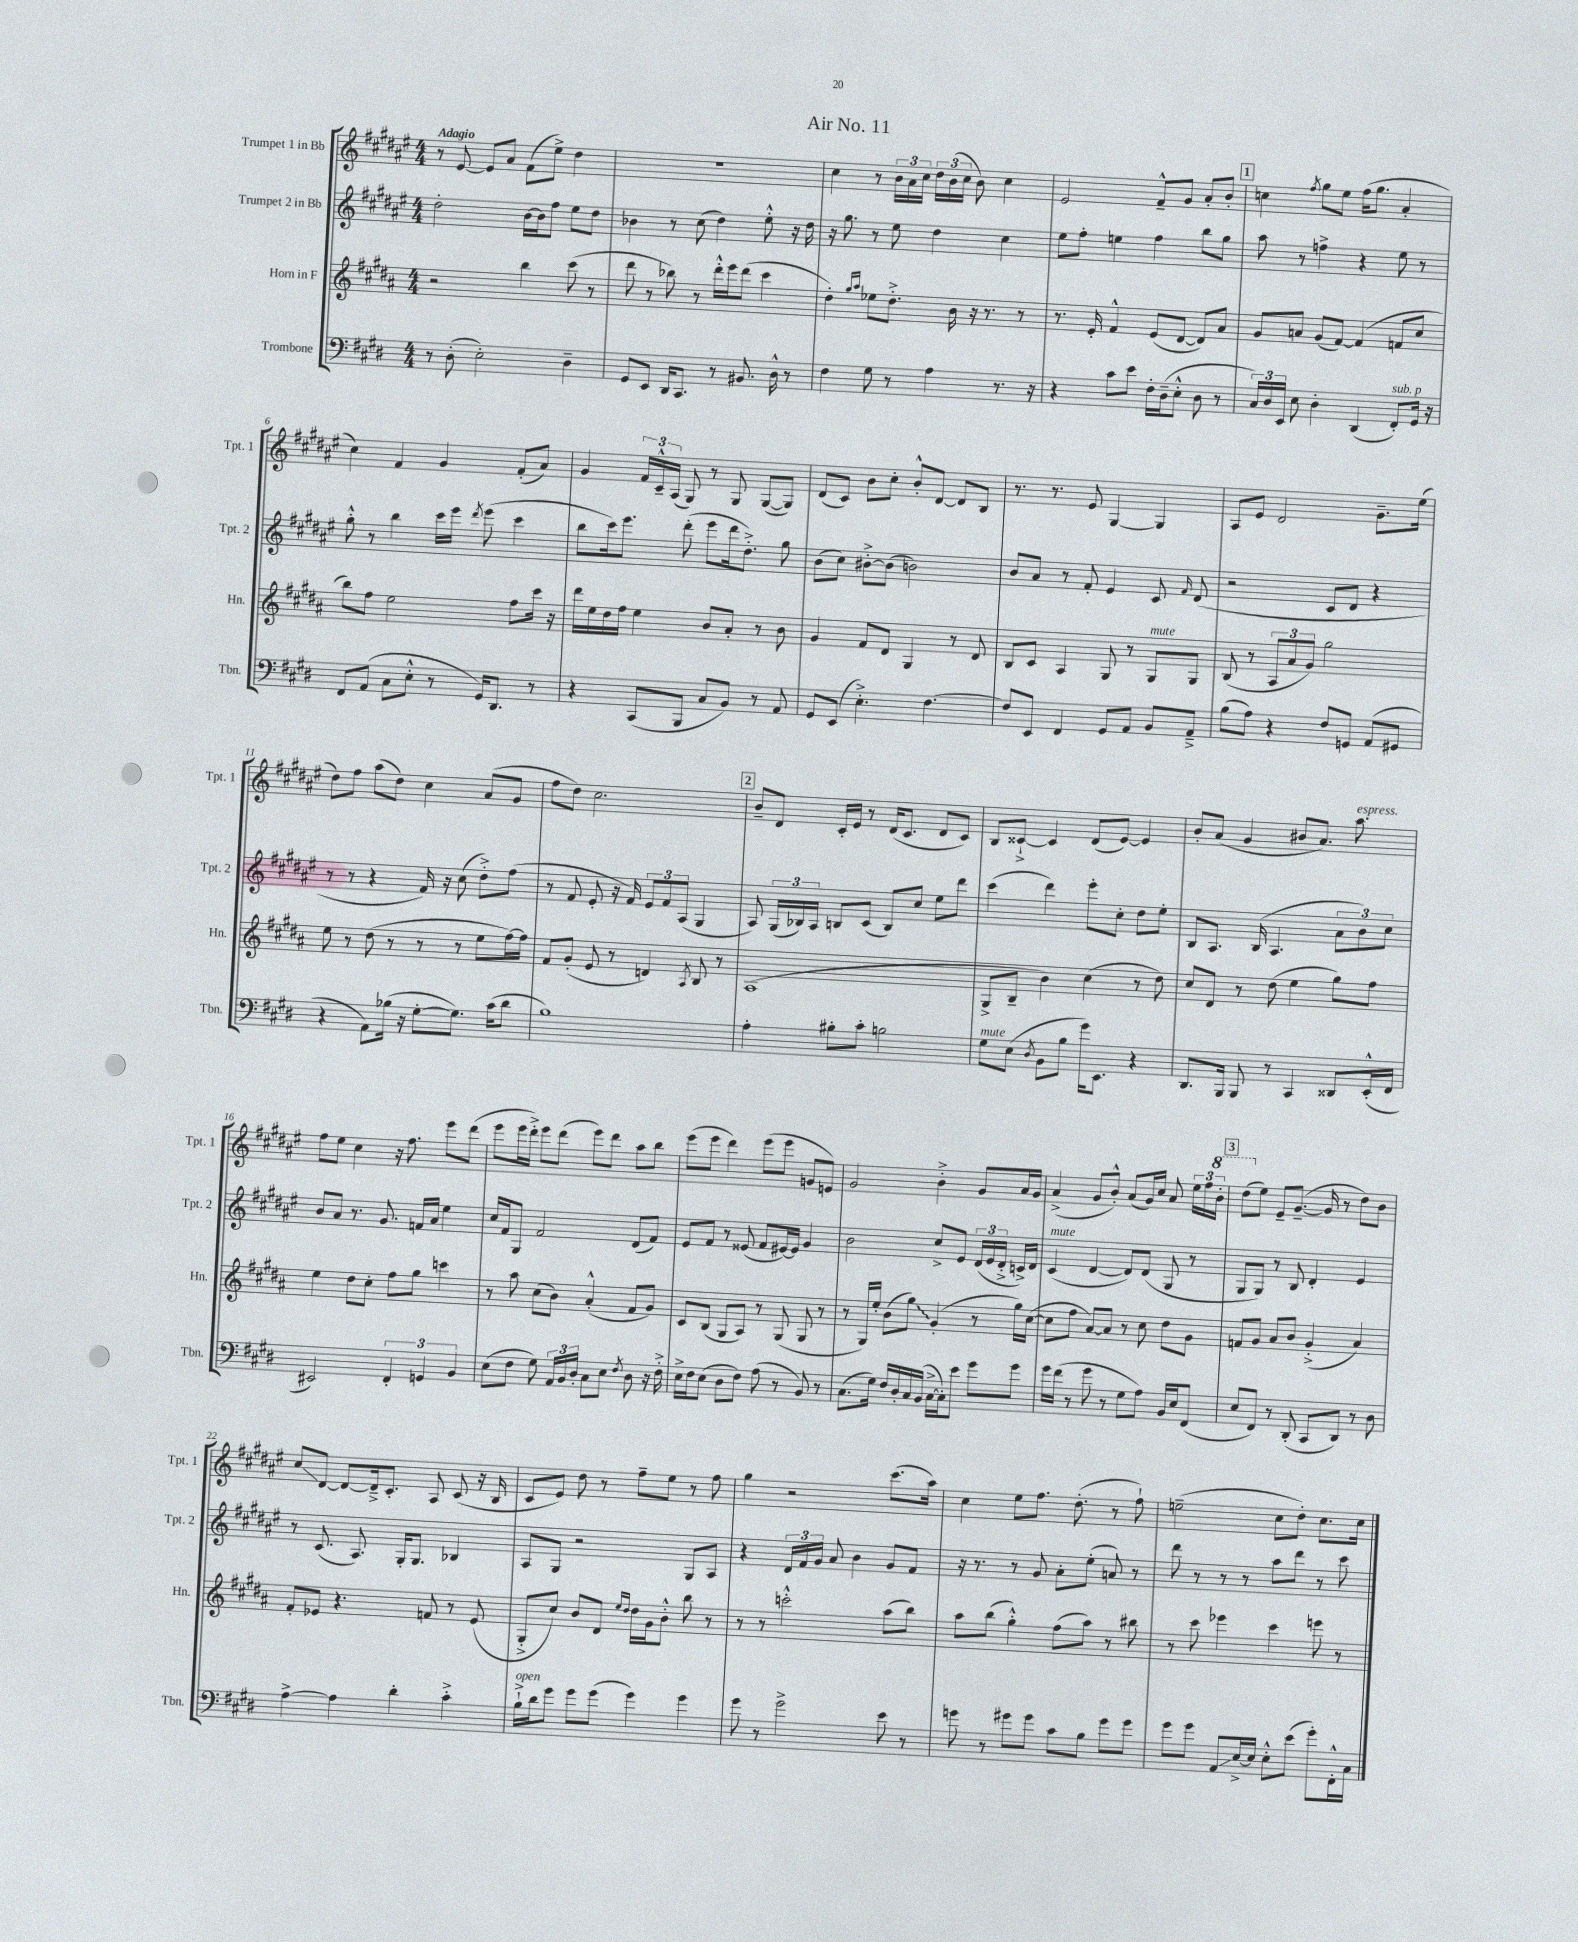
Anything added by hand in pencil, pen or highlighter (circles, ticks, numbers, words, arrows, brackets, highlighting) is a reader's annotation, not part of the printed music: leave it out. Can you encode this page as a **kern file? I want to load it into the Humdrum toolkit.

**kern	**kern	**kern	**kern
*staff4	*staff3	*staff2	*staff1
*clefF4	*clefG2	*clefG2	*clefG2
*k[f#c#g#d#]	*k[f#c#g#d#a#]	*k[f#c#g#d#a#e#]	*k[f#c#g#d#a#e#]
*M4/4	*M4/4	*M4/4	*M4/4
8r	2r	2dd#'\	8r
(8D#'\	.	.	[8e#/
2E'\)	.	.	8e#/]L
.	.	.	8a#/J
.	4bb\	[16b\LL	(8f#\L
.	.	16b\]J	.
.	.	8ff#\J	8ee#^\J)
4D#~\	(8ccc#\	8ee#\L	4dd#\
.	8r	8dd#\J	.
=	=	=	=
8GG#/L	8ddd#\	4b-\	1r
8EE/J	8r	.	.
16DD#/LK	8bb-\)	8r	.
8.CC#/J	.	.	.
.	8r	(8cc#\	.
8r	16ddd#'^^\LL	4dd#\)	.
.	16eee\J	.	.
8.BB#/	(8ddd#\J	.	.
.	4ccc#\	8ee#'^^\	.
16D#^^\	.	.	.
8r	.	16r	.
.	.	16dd#\	.
=	=	=	=
4F#\	4dd#'\)	16r	4cc#\
.	.	8.gg#\	.
.	16qqgg#/LL	.	.
.	16qqaa#/JJ	.	.
8G#\	8ee-\L	8r	8r
8r	8.dd#'^\J	8ee#\	24b\LL
.	.	.	24a#\
.	.	.	24cc#\JJ
4A\	.	4dd#\	24dd#\LL
.	.	.	(24b\
.	16b\	.	.
.	.	.	24cc#\JJ
.	16r	.	8b\)
.	8.r	.	.
8.r	.	4cc#\	4cc#\
.	8r	.	.
16r	.	.	.
=	=	=	=
4r	8.r	8ee#\L	2e#/
.	.	8ff#'\J	.
.	16e'/	.	.
8c#\L	4f#^^/	4ee\	.
8e\J	.	.	.
16F#'\LL	(8e/L	4ff#\	8f#~^^/L
(16D#~\J	.	.	.
8E'^^\J	[8d#/J	.	8g#/J
8D#\	8d#/]L)	8bb\L	8a#'/L
8r	8a#/J	8gg#\J	8b'/J
=	=	=	=
24C#/LL)	8g#/L	8aa#\	4cc\
24D#/	.	.	.
24EE/JJ	.	.	.
8E\	8a/J	8r	.
.	.	.	8qff#/
4D#'\	(8g#/L	4ff^\	8gg#\L
.	[8f#/J)	.	8ee#\J
(4DD#/	(4f#/]	4r	(16ff#\LK
.	.	.	8.gg#\J
8FF#'/L)	8f/L	8ee#\	4a#'/
16GG#/Jk	8cc#/J	8r	.
16r	.	.	.
=	=	=	=
8FF#/L	8bb\L)	8gg#'^^\	4cc#\)
(8AA/J	8ff#\J	8r	.
8C#\L	2ee\	4bb\	4f#/
8E'^^\J	.	.	.
8r	.	16ccc#\LL	4g#/
.	.	16eee#\JJ	.
.	.	8qddd#/	.
16GG#/LK)	.	(8eee#\	.
8.DD#/J	.	.	.
.	8ff#\L	4ccc#\	(8f#'/L
8r	16ccc#\Jk	.	8a#/J)
.	16r	.	.
=	=	=	=
4r	16ddd#\LL	8bb\L	4g#/
.	16ee\	.	.
.	16dd#\	16ccc#\k)	.
.	16ff#\JJ	8.eee#\J	.
(8CC#/L	4ee\	.	24f#/LL
.	.	.	24c#~^^/
.	.	.	(24A#/JJ
8BBB/J	.	(8ddd#'\	8G#/)
8C#/L	8b/L	8eee#\L	8r
8BB/J)	8a#'/J	16ddd#\k	8G#/
.	.	8.dd#'^\J)	.
8r	8r	.	([8G#/L
8AA/	8b\	8gg#\	8G#/]J)
=	=	=	=
8GG#/L	4g#/	(8b\L	(8d#/L
(8EE/J	.	8cc#\J)	8c#/J)
4.E'^\)	8f#/L	[8b#'^\L	8b\L
.	8d#/J	(8b#\]J	8cc#'\J
.	4G#/	2b\)	8b'^^/L
[4.F#\	.	.	[8d#/J
.	8r	.	8d#/]L
.	8d#/	.	8B/J
=	=	=	=
8F#/]L	8B/L	8b/L	8.r
8EE/J	8c#/J	8a#/J	.
.	.	.	8.r
4FF#/	4A#/	8r	.
.	.	8f#'/	8e#/
8GG#/L	8G#/	4e#/	[4G#/
8AA/J	8r	.	.
8BB/L	8G#/L	8c#/	4G#/]
.	.	16qqf#/	.
8AA~^/J	8G#/J	(8d#/	.
=	=	=	=
(8B\L	(8B/	2r	8A#/L
8A\J)	8r	.	8e#/J
4r	12A#/L	.	2d#/
.	12a#/	.	.
.	12g#/J)	.	.
8F#/L	2gg#\	8c#/L	.
8GG/J	.	8d#/J	.
(8AA/L	.	4r	8.g#~\L
8GG#/J	.	.	.
.	.	.	(16ee#\Jk
=	=	=	=
4r	8ee\	8r	8dd#\L)
.	8r	8r	8ff#\J
8AA\L)	(8dd#\	4r	(8aa#\L
(16B-\Jk	8r	.	8dd#\J)
16r	.	.	.
[8G#'\L	8r	16f#/)	4cc#\
.	.	16r	.
8.G#\]J)	8r	(8cc#\	.
.	8ee\L	8dd#'^\L)	(8a#/L
(16c#\LK	.	.	.
8d#\J	[16ff#\L)	(8ff#\J	8g#/J
.	16ff#\]JJ	.	.
=	=	=	=
1B)	8f#/L	8r	8ff#\L
.	(8g#'/J	8f#/	8dd#\J)
.	8e/	8e#'/	2.cc#\
.	8r	16r	.
.	.	16f#/)	.
.	4d/)	12e#/L	.
.	.	12f#/	.
.	.	(12A#/J	.
.	8qA#/	.	.
.	8B/	4G#/	.
.	8r	.	.
=	=	=	=
4A'\	(1A#	8A#/)	8b~/L
.	.	(24G#/LL	8d#/J
.	.	24B-/)	.
.	.	24A#/JJ	.
8B#'\L	.	8B/L	16c#'/LL
.	.	.	16e#/JJ
8c#'\J	.	(8c#/J	8r
2B\	.	8B/L)	(16d#/LK
.	.	.	8.c#/J
.	.	8cc#/J	.
.	.	8ee#\L	8d#/L
.	.	8ddd#\J	8c#/J)
=	=	=	=
8G#\L	8G#^/L	(4ccc#\	8B/L
(8E\J	8B~/J	.	[8c##`^/J
8qD#/	.	.	.
8BB\L	4b\)	4ddd#\)	4c##/]
8B\J	.	.	.
16g#\LK)	(4cc#\	8eee#'\L	(8d#/L
8.EE\J	.	.	.
.	.	8cc#'\J	[8e#/J)
4r	8r	8dd#\L	4e#/]
.	8dd#\)	8ee#'\J	.
=	=	=	=
8.DD#/L	8cc#/L	8B/L	8b'/L
.	8d#/J	8.A#/J	(8a#/J
16BBB/Jk	.	.	.
8BBB/	8r	.	4g#/
.	.	(16B/	.
8r	(8dd#\	4.A#/	.
4CC#/	4ee\	.	8b#/L
.	.	.	8.a#/J)
8DD##/L	8gg#\L)	12a#\L	.
.	.	.	8.aa#\
.	.	12b\)	.
(16EE'^^/L	8ff#\J	.	.
.	.	12cc#\J	.
16FF#/JJ	.	.	.
=	=	=	=
2EE#/)	4ee\	8b/L	8ff#\L
.	.	8a#/J	8ee#\J
.	8dd#\L	8.r	4cc#\
.	8cc#'\J	.	.
.	.	8.g#/	.
6FF#'/	8ff#\L	.	16r
.	.	.	8.ff#\
.	8gg#\J	16f/LL	.
6GG/	.	.	.
.	.	16a#/JJ	.
.	4ccc\	4ee#\	8eee#\L
6BB/	.	.	.
.	.	.	(8ddd#\J
=	=	=	=
(8E\L	8r	16cc#/LL	8eee#\L
.	.	16f#/J	.
8F#\J	8aa#\	8G#/J	16eee#\L
.	.	.	16ddd#'^\JJ)
8G#\)	(8cc#\L	2f#/	8eee#\L
24AA/LL	8b\J)	.	(8ddd#\J
24BB/	.	.	.
24D#'/JJ	.	.	.
8C#\L	(4a#'^^/	.	8eee#\L)
8E\J	.	.	8ddd#\J
8qF#/	.	.	.
8D#\	8f#/L	(8d#/L	8aa#\L
16r	8g#/J)	8f#/J)	8bb\J
16F#'^\	.	.	.
=	=	=	=
16E^\LL	8c#/L	8e#/L	(8eee#\L
16F#\J	.	.	.
(8E\J	(8B/J	8f#/J	8eee#\J
8D#\L	8G#/L	8r	4ddd#\)
8F#\J)	8A#/J)	(8e##/	.
(8A\	8r	8f#/L	(8eee#\L
8r	(8G#/	[16e#/L)	8eee#\J
.	.	16e#/]JJ	.
8BB/)	8G#/	4g#/	8g/L
8r	8r	.	8e/J)
=	=	=	=
(8.C#\L	8r	2b\	2g#/
.	16G#/LL)	.	.
16G#\Jk)	16ee'/JJ	.	.
16F#/LL	(8b\L	.	.
16D#'/	.	.	.
16C#/	8gg#\J)	.	.
(16BB/JJ	.	.	.
[16C#^\LL	(4g#'/	8cc#^/L	4b'^\
16C#'\]J)	.	.	.
8e\J	.	8e#/J	.
8g#\L	8r	(24d#/LL	8g#/L
.	.	24e#/	.
.	.	24d#'^/JJ	.
8g#\J	16gg#\LL)	16c^/LL)	16a#/L
.	([16cc#\JJ	16d#/JJ	16g#/JJ
=	=	=	=
16g#\LL	8cc#\]L	(4c#/	(4a#^/
(16f#\JJ	.	.	.
8r	8ff#\J	.	.
8g#\	[8a#/L)	[4d#/	8g#/L
8r	8a#/]J	.	8b'^^/J)
8G#\L	8r	8d#/]L)	(8a#/L
8A\J)	8cc#\	(8d#/J	16g#/L)
.	.	.	16cc#/JJ
16BB/LL	8dd#\L	8G#/	8a#/
16E/J	.	.	.
(8FF#/J	8g#\J	8r	24ee#\LL
.	.	.	24ff#\
.	.	.	24bb'\JJ
=	=	=	=
8E/L	8f/L	8G#/L	(8ddd#\L
8FF#/J)	8g#/J	8G#/J)	8ee#\J)
8r	8a#/L	8r	8e#~/L
(8DD#'/	8b/J	8B/	([8.g#~/J
8CC#/L	(4g#'^/	4d#'/	.
.	.	.	16g#/]
8DD#/J)	.	.	8r
8r	4a#/)	4e#/	8dd#\L)
8D#\	.	.	8b\J
=	=	=	=
[4A^\	8f#'/L	8r	8cc#/L
.	8e-/J	(8.c#/	[8d#/J
4A\]	4.r	.	8d#/_L
.	.	8.A#/)	.
.	.	.	16d#~^/]k
.	.	.	8.c#'/J
4d#'\	.	16G#'/LK	.
.	.	8.G#/J	.
.	8f/	.	8A#/
4c#'^\	8r	4B-/	(8c#/
.	(8e-/	.	16r
.	.	.	16B/
=	=	=	=
16B`^\LL	8G#'^/L	8A#/L	8c#/L
16d#\J	.	.	.
8g#\J	8cc#/J)	8G#/J	8e#/J)
8g#\L	8b/L	2r	8dd#\
(8g#\J	8d#/J	.	8r
.	16qqee/LL	.	.
.	16qqdd#/JJ	.	.
4g#\)	16dd#\LL	.	8ff#~\L
.	16g#\J	.	.
.	8b'^^\J	.	8ee#\J
4g#\	8bb\	8G#/L	8r
.	8r	8A#/J	8ff#\
=	=	=	=
8g#\	8r	4r	4gg#\
8r	8r	.	.
2g#^\	2ccc'^^\	24d#/LL	2r
.	.	24f#/	.
.	.	24g#/JJ	.
.	.	8a#/	.
.	.	4b\	.
8e\	(8aa#\L	8g#/L	(8.ccc#\L
8r	8bb\J)	8f#/J	.
.	.	.	16aa#\Jk)
=	=	=	=
8g\	8aa#\L	16r	4cc#\
.	.	8.r	.
8r	(8bb\J	.	.
8g#\L	4gg#'^^\)	8r	8ee#\L
8g#\J	.	8g#/	8.ff#\J
8c#\L	(8ff#\L	8a#'\L	.
.	.	.	(8.dd#'\
8B\J	8aa#\J)	(8ee#'\J	.
8g#\L	8r	8a/)	8r
8g#\J	8bb#\	8r	8ff#`\)
=	=	=	=
8g#\L	8r	8ddd#\	(2ee~\
8g#\J	8ccc#\	8r	.
8AA/L	4eee-\	8r	.
[16E^/L	.	8r	.
16E/]JJ	.	.	.
8E'^^\L	4ccc#\	8aa#\L	8cc#\L
(8e\J	.	8ddd#\J	8dd#'\J)
8g#'\L)	8eee\	8r	8.cc#\L
16FF#'^^\L	8r	8ccc#\	.
16C#\JJ	.	.	16cc#\Jk
==	==	==	==
*-	*-	*-	*-
